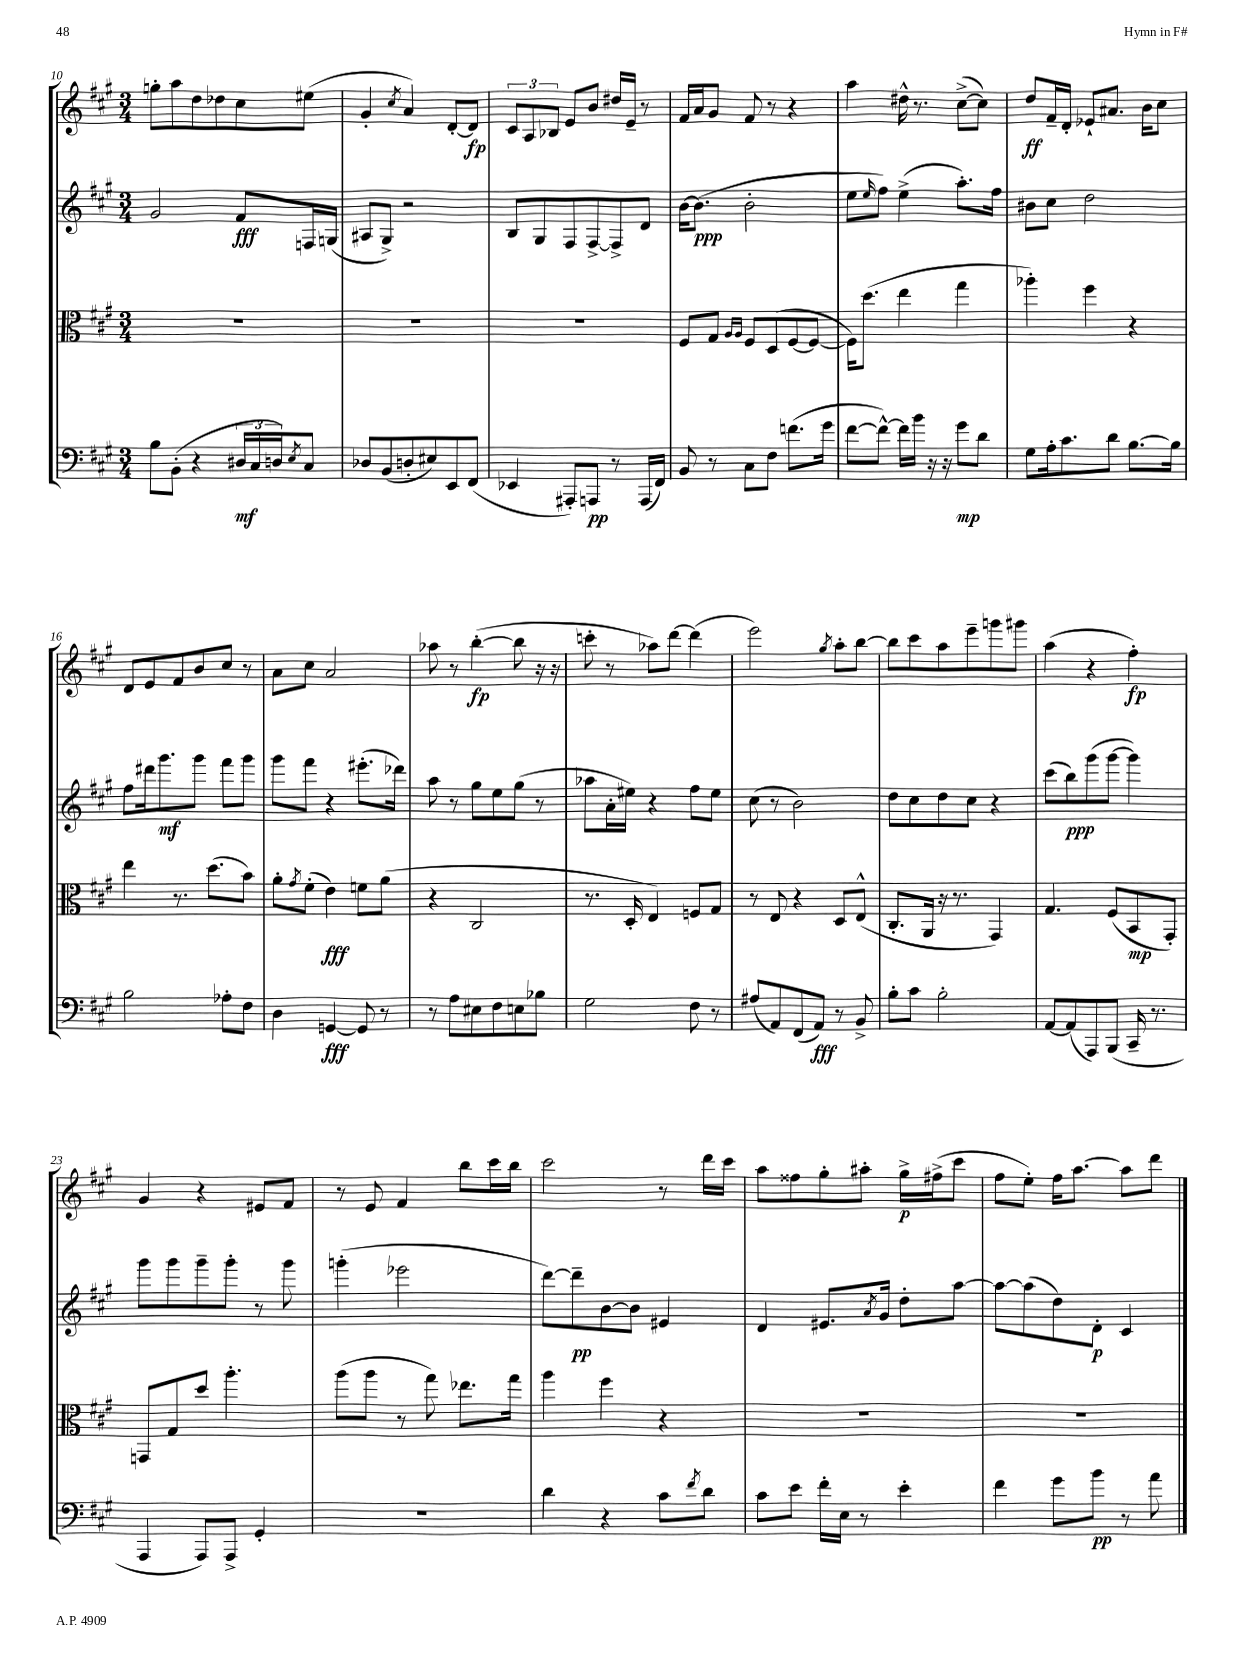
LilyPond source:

<<
\new StaffGroup <<
\new Staff = "s0" {
    \clef treble \key a \major \numericTimeSignature \time 3/4
    g''8-. a''8 d''8 des''8 cis''8 eis''8( |
    gis'4-. \acciaccatura { cis''8 } a'4) d'8~-. d'8\fp |
    \tuplet 3/2 { cis'8 a8 bes8 } e'8 b'8 dis''16 e'16-- r8 |
    fis'16 a'16 gis'8 fis'8 r8 r4 |
    a''4 dis''16-^ r8. cis''8~->( cis''8) |
    d''8\ff fis'16-- d'16-. ees'8-! ais'8. b'16 cis''8 |
    d'8 e'8 fis'8 b'8 cis''8 r8 |
    a'8 cis''8 a'2 |
    aes''8 r8 b''4~-.\fp( b''8 r16 r16 |
    c'''8-. r8 aes''8) d'''8~ d'''4( |
    e'''2) \acciaccatura { gis''8 } a''8-. b''8~ |
    b''8 cis'''8 a''8 e'''8-- g'''8 gis'''8 |
    a''4( r4 fis''4-.\fp) |
    gis'4 r4 eis'8 fis'8 |
    r8 e'8 fis'4 b''8 cis'''16 b''16 |
    cis'''2 r8 d'''16 cis'''16 |
    a''8 fisis''8 gis''8-. ais''8-. gis''16->\p fis''16->( cis'''8 |
    fis''8 e''8-.) fis''16 a''8.~ a''8 d'''8 \bar "|." |
}
\new Staff = "s1" {
    \clef treble \key a \major \numericTimeSignature \time 3/4
    gis'2 fis'8\fff f16 g16( |
    ais8 gis8->) r2 |
    b8 gis8 fis8 fis8~-> fis8-> d'8 |
    b'16~ b'8.\ppp( b'2-. |
    e''8 \grace { e''16 } fis''8) e''4->( a''8.-.) fis''16 |
    bis'8 cis''8 d''2 |
    fis''8 dis'''16 gis'''8.\mf gis'''8 fis'''8 gis'''8 |
    gis'''8 fis'''8 r4 eis'''8.-.( des'''16) |
    a''8 r8 gis''8 e''8 gis''8( r8 |
    aes''8 a'16-. eis''16) r4 fis''8 eis''8 |
    cis''8( r8 b'2) |
    d''8 cis''8 d''8 cis''8 r4 |
    cis'''8( b''8\ppp) gis'''8( gis'''8~ gis'''4) |
    gis'''8 gis'''8 gis'''8-- gis'''8-. r8 gis'''8 |
    g'''4-.( ees'''2 |
    d'''8~) d'''8--\pp b'8~ b'8 eis'4 |
    d'4 eis'8. \acciaccatura { a'8 } gis'16 d''8-. a''8~ |
    a''8~ a''8( d''8) d'8-.\p cis'4 \bar "|." |
}
\new Staff = "s2" {
    \clef alto \key a \major \numericTimeSignature \time 3/4
    R2. |
    R2. |
    R2. |
    fis8 gis8 \grace { a16 a16 } fis8 d8( fis8~ fis8~ |
    fis16) d''8.( e''4 gis''4 |
    aes''4-.) fis''4 r4 |
    e''4 r8. d''8.( b'8) |
    a'8-. \acciaccatura { gis'8 } fis'8-.( e'4\fff) f'8 a'8( |
    r4 cis2 |
    r8. d16-. e4) f8 gis8 |
    r8 e8 r4 d8 e8-^( |
    cis8.-. a,16 r16 r8. gis,4) |
    gis4. fis8( b,8\mp gis,8-.) |
    g,8 gis8 d''8 a''4.-. |
    a''8( a''8 r8 gis''8) ees''8. gis''16 |
    a''4 fis''4 r4 |
    R2. |
    R2. \bar "|." |
}
\new Staff = "s3" {
    \clef bass \key a \major \numericTimeSignature \time 3/4
    b8 b,8-.( r4 \tuplet 3/2 { dis16\mf cis16 d16) } \acciaccatura { e8 } cis8 |
    des8 b,8( d8-. eis8) e,8 fis,8( |
    ees,4 ais,,8-.) a,,8\pp r8 a,,16( fis,16) |
    b,8 r8 cis8 fis8 f'8.( gis'16 |
    fis'8~ fis'8~-^) fis'16 b'16 r16 r16 gis'8\mp d'8 |
    gis8 a16-. cis'8. d'8 b8.~ b16 |
    b2 aes8-. fis8 |
    d4 g,4~\fff g,8 r8 |
    r8 a8 eis8 fis8 e8 bes8 |
    gis2 fis8 r8 |
    ais8( a,8) fis,8( a,8\fff) r8 b,8-> |
    b8-. cis'8 b2-. |
    a,8~ a,8( a,,8) b,,8( cis,16-- r8. |
    a,,4 a,,8) a,,8-> gis,4-. |
    R2. |
    d'4 r4 cis'8 \acciaccatura { fis'8 } d'8 |
    cis'8 e'8 fis'16-. e16 r8 e'4-. |
    fis'4 gis'8 b'8\pp r8 a'8 \bar "|." |
}
>>
>>
\layout { \context { \Score currentBarNumber = #10 } }
